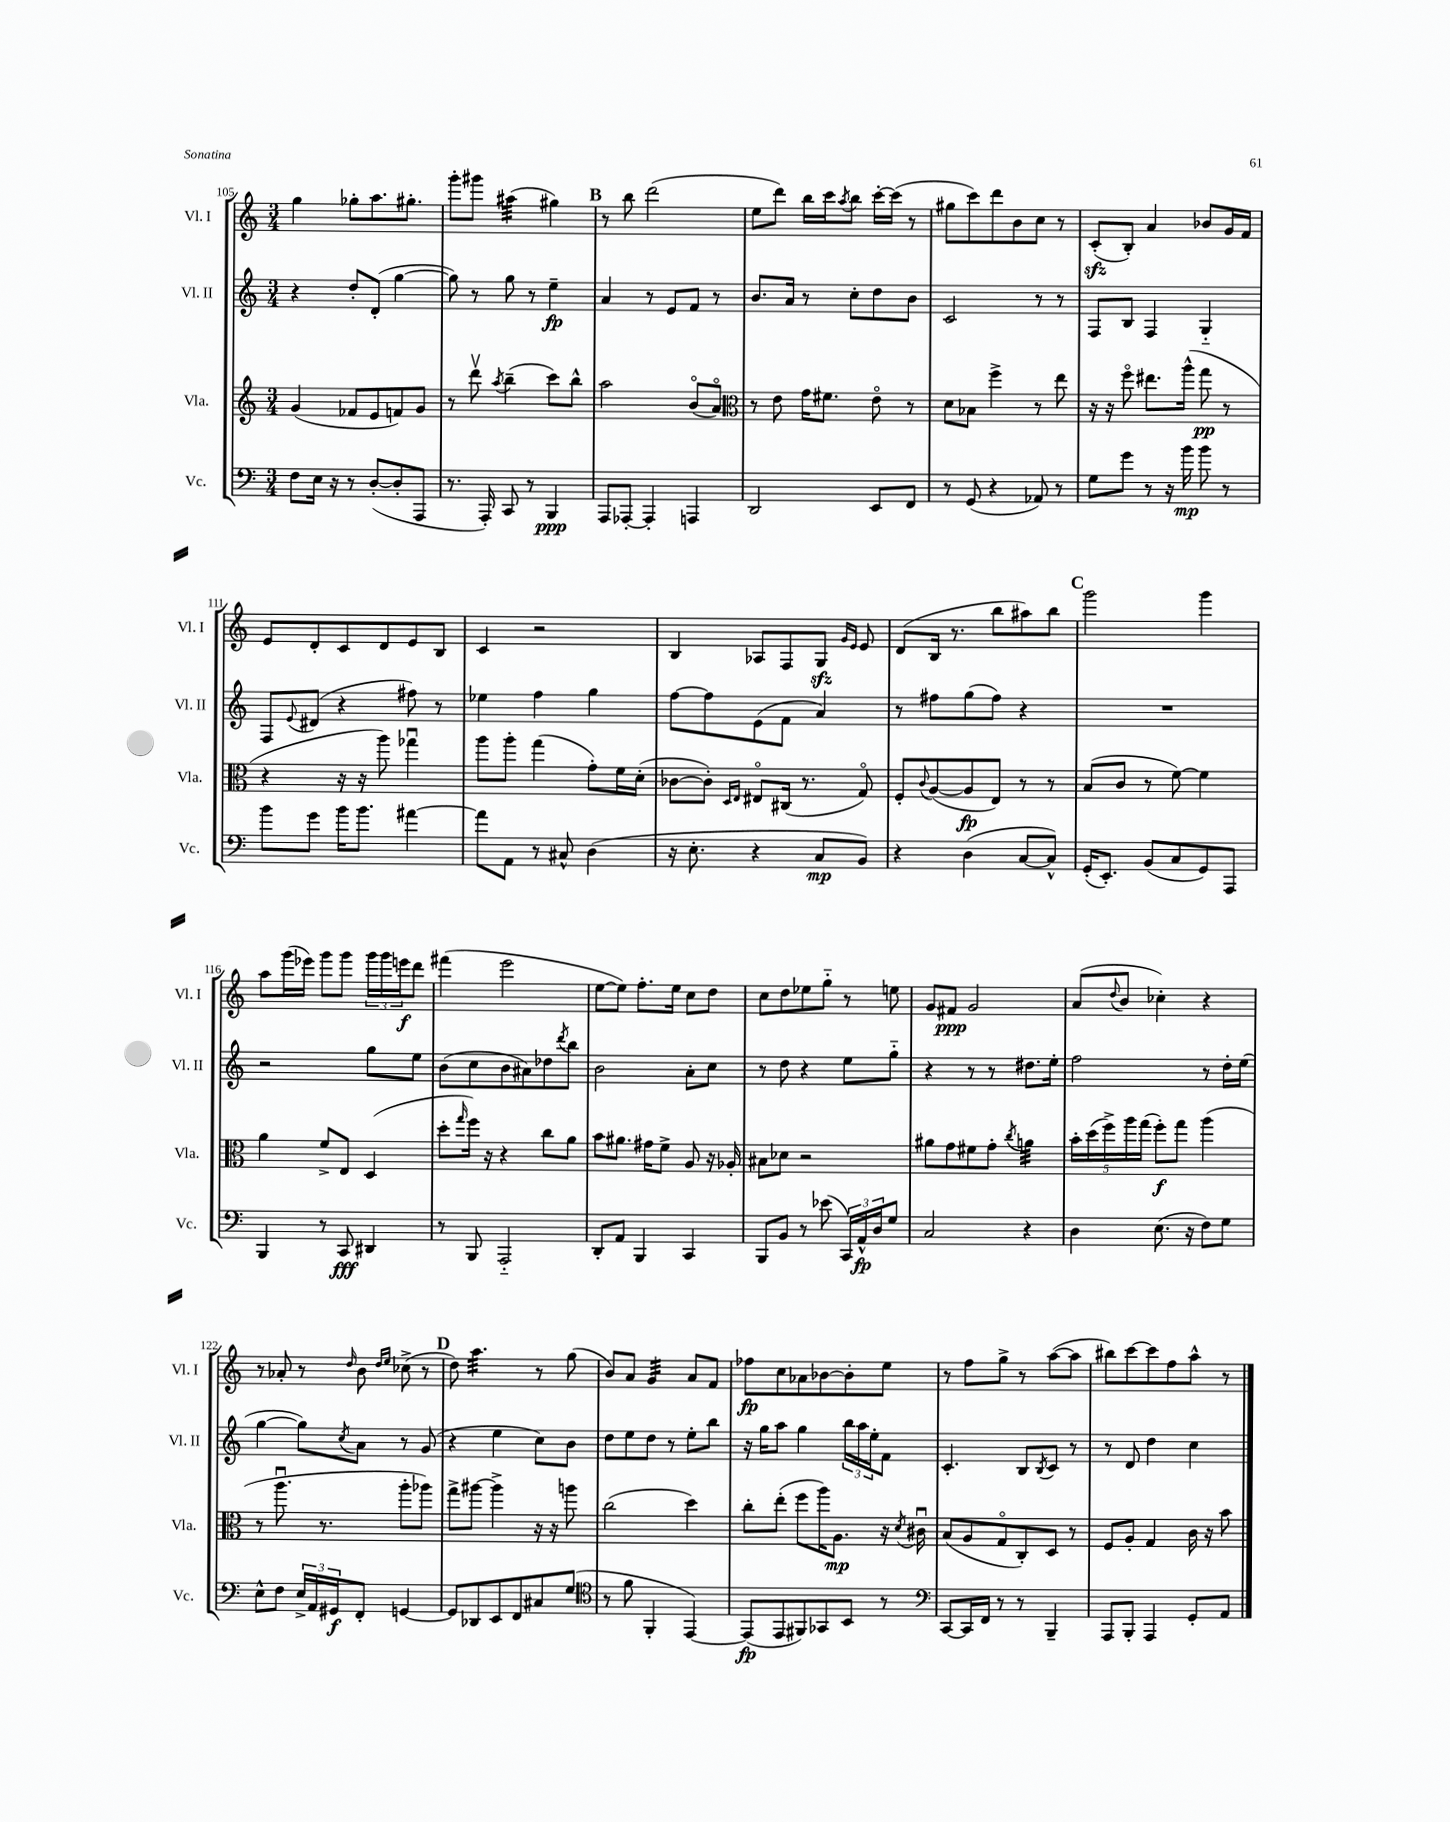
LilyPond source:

<<
\new StaffGroup <<
\new Staff = "s0" \with { instrumentName = "Vl. I" shortInstrumentName = "Vl. I" } {
    \clef treble \key c \major \numericTimeSignature \time 3/4
    g''4 ges''8-. a''8. gis''8.-. |
    g'''8-. gis'''8 ais''4:32( gis''4) |
    \mark \markup { \bold "B" } r8 b''8 d'''2( |
    e''8 d'''8) b''16 c'''16 \acciaccatura { a''8 } b''8 c'''16~-. c'''16( r8 |
    gis''8 c'''8) d'''8 b'8 c''8 r8 |
    c'8-.\sfz( b8-.) a'4 bes'8 g'16 f'16 |
    e'8 d'8-. c'8 d'8 e'8 b8 |
    c'4 r2 |
    b4 aes8 f8 g8\sfz \grace { g'16 e'16 } e'8 |
    d'8( b16 r8. b''8 ais''8) b''8 |
    \mark \markup { \bold "C" } g'''2 g'''4 |
    a''8 g'''16( ees'''16) g'''8 g'''8 \tuplet 3/2 { g'''16 g'''16 e'''16\f } d'''8 |
    fis'''4( e'''2 |
    e''8~ e''8) f''8.-. e''16 c''8 d''8 |
    c''8 d''8 ees''8 g''8-_ r8 e''8 |
    g'8 fis'8\ppp g'2 |
    a'8( \appoggiatura { d''8 } b'8 ces''4-.) r4 |
    r8 aes'8-. r8 \grace { d''16 } b'8 \grace { d''16 e''16 } ces''8->( r8 |
    \mark \markup { \bold "D" } d''8) a''4.:32 r8 g''8( |
    b'8) a'8 g'4:32 a'8 f'8 |
    fes''8\fp c''8 aes'8 bes'8~ bes'8-. e''8 |
    r8 f''8 g''8-> r8 a''8~( a''8 |
    bis''8) c'''8~ c'''8 f''8 a''8-^ r8 \bar "|." |
}
\new Staff = "s1" \with { instrumentName = "Vl. II" shortInstrumentName = "Vl. II" } {
    \clef treble \key c \major \numericTimeSignature \time 3/4
    r4 d''8-. d'8-.( g''4~ |
    g''8) r8 g''8 r8 e''4--\fp |
    \mark \markup { \bold "B" } a'4 r8 e'8 f'8 r8 |
    b'8. a'16 r8 c''8-. d''8 b'8 |
    c'2 r8 r8 |
    f8 b8 f4 g4-_ |
    f8 \appoggiatura { e'8 } dis'8( r4 fis''8) r8 |
    ees''4 f''4 g''4 |
    f''8~ f''8 e'8( f'8 a'4) |
    r8 fis''8 g''8( fis''8) r4 |
    \mark \markup { \bold "C" } R2. |
    r2 g''8 e''8 |
    b'8( c''8 b'8 ais'8) des''8 \acciaccatura { d'''8 } b''8 |
    b'2 a'8-. c''8 |
    r8 d''8 r4 e''8 g''8-_ |
    r4 r8 r8 dis''8. e''16-. |
    f''2 r8 d''16-. e''16( |
    g''4~ g''8) \acciaccatura { c''8 } a'8 r8 g'8( |
    \mark \markup { \bold "D" } r4 e''4 c''8) b'8 |
    d''8 e''8 d''8 r8 e''8-. b''8 |
    r16 g''16 a''8 g''4 \tuplet 3/2 { b''16 a''16 e''16-. } f'8 |
    c'4.-. b8 \acciaccatura { b8 } c'8 r8 |
    r8 d'8 d''4 c''4 \bar "|." |
}
\new Staff = "s2" \with { instrumentName = "Vla." shortInstrumentName = "Vla." } {
    \clef treble \key c \major \numericTimeSignature \time 3/4
    g'4( fes'8 e'8 f'8) g'8 |
    r8 d'''8\upbow \acciaccatura { a''8 } b''4--( c'''8) b''8-^ |
    \mark \markup { \bold "B" } a''2 b'8\flageolet( a'8\flageolet) |
    \clef alto r8 e'8 g'16 fis'8. e'8\flageolet r8 |
    d'8 bes8 f''4-> r8 e''8 |
    r16 r16 f''8\flageolet eis''8. a''16-^( g''8\pp r8 |
    r4 r16 r16 a''8) ges''4\downbow |
    a''8 a''8-. g''4( g'8-.) f'16 d'16-.( |
    ces'8~ ces'8-.) \grace { d16 e16 } eis8\flageolet cis16( r8. g8\flageolet) |
    f8-. \appoggiatura { c'8 } a8~( a8\fp e8) r8 r8 |
    \mark \markup { \bold "C" } b8( c'8 r8 f'8~) f'4 |
    a'4 f'8-> e8 d4( |
    d''8-. \grace { g''16 } f''16) r16 r4 c''8 a'8 |
    b'8 ais'8. gis'16 f'8-> a8 r16 aes16-. |
    bis8 des'8 r2 |
    ais'8 g'8 fis'8 g'8-. \acciaccatura { c''8 } a'4:32 |
    \tuplet 5/4 { b'16-. d''16( f''16->) a''16 g''16( } f''8-.\f) g''8 a''4( |
    r8 a''8.\downbow r8. a''8-. aes''8) |
    \mark \markup { \bold "D" } g''8-> ais''8~ ais''4-> r16 r16 a''8 |
    c''2( d''4) |
    c''8-. e''8-.( f''8 a''16) a8.\mp r16 \acciaccatura { d'8 } cis'16\downbow |
    b8( a8 g8\flageolet c8-.) d8 r8 |
    f8 a8-. g4 c'16 r16 b'8 \bar "|." |
}
\new Staff = "s3" \with { instrumentName = "Vc." shortInstrumentName = "Vc." } {
    \clef bass \key c \major \numericTimeSignature \time 3/4
    f8 e16 r16 r8 d8~-.( d8-. a,,8 |
    r8. a,,16-.) c,8 r8 b,,4\ppp |
    \mark \markup { \bold "B" } a,,8 aes,,8~-. aes,,4-. a,,4 |
    d,2 e,8 f,8 |
    r8 g,8( r4 aes,8) r8 |
    g8 g'8 r8 r16 b'16\mp b'8 r8 |
    b'8 g'8 b'16 b'8. ais'4~ |
    ais'8 a,8 r8 cis8-^ d4( |
    r16 e8.-. r4 c8\mp b,8) |
    r4 d4( c8~ c8-^) |
    \mark \markup { \bold "C" } g,16-.( e,8.-.) b,8( c8 g,8) a,,8 |
    b,,4 r8 c,8\fff dis,4 |
    r8 b,,8 a,,2-_ |
    d,8-. a,8 b,,4 c,4 |
    b,,8 b,8 r8 ees'8( \tuplet 3/2 { c,16) a,16-^\fp d16 } g8 |
    c2 r4 |
    d4 e8.( r16 f8) g8 |
    e8-^ f8 \tuplet 3/2 { e16-> a,16 gis,16\f } f,8-. g,4~ |
    \mark \markup { \bold "D" } g,8 des,8 e,8 f,8 cis8 g8( |
    \clef tenor r8 f'8 f,4-. e,4~) |
    e,8\fp( e,8 fis,8) ges,8 b,8 r8 |
    \clef bass c,8~ c,16 f,16 r8 r8 b,,4-- |
    a,,8 b,,8-. a,,4 g,8-. a,8 \bar "|." |
}
>>
>>
\layout { \context { \Score currentBarNumber = #105 } }
